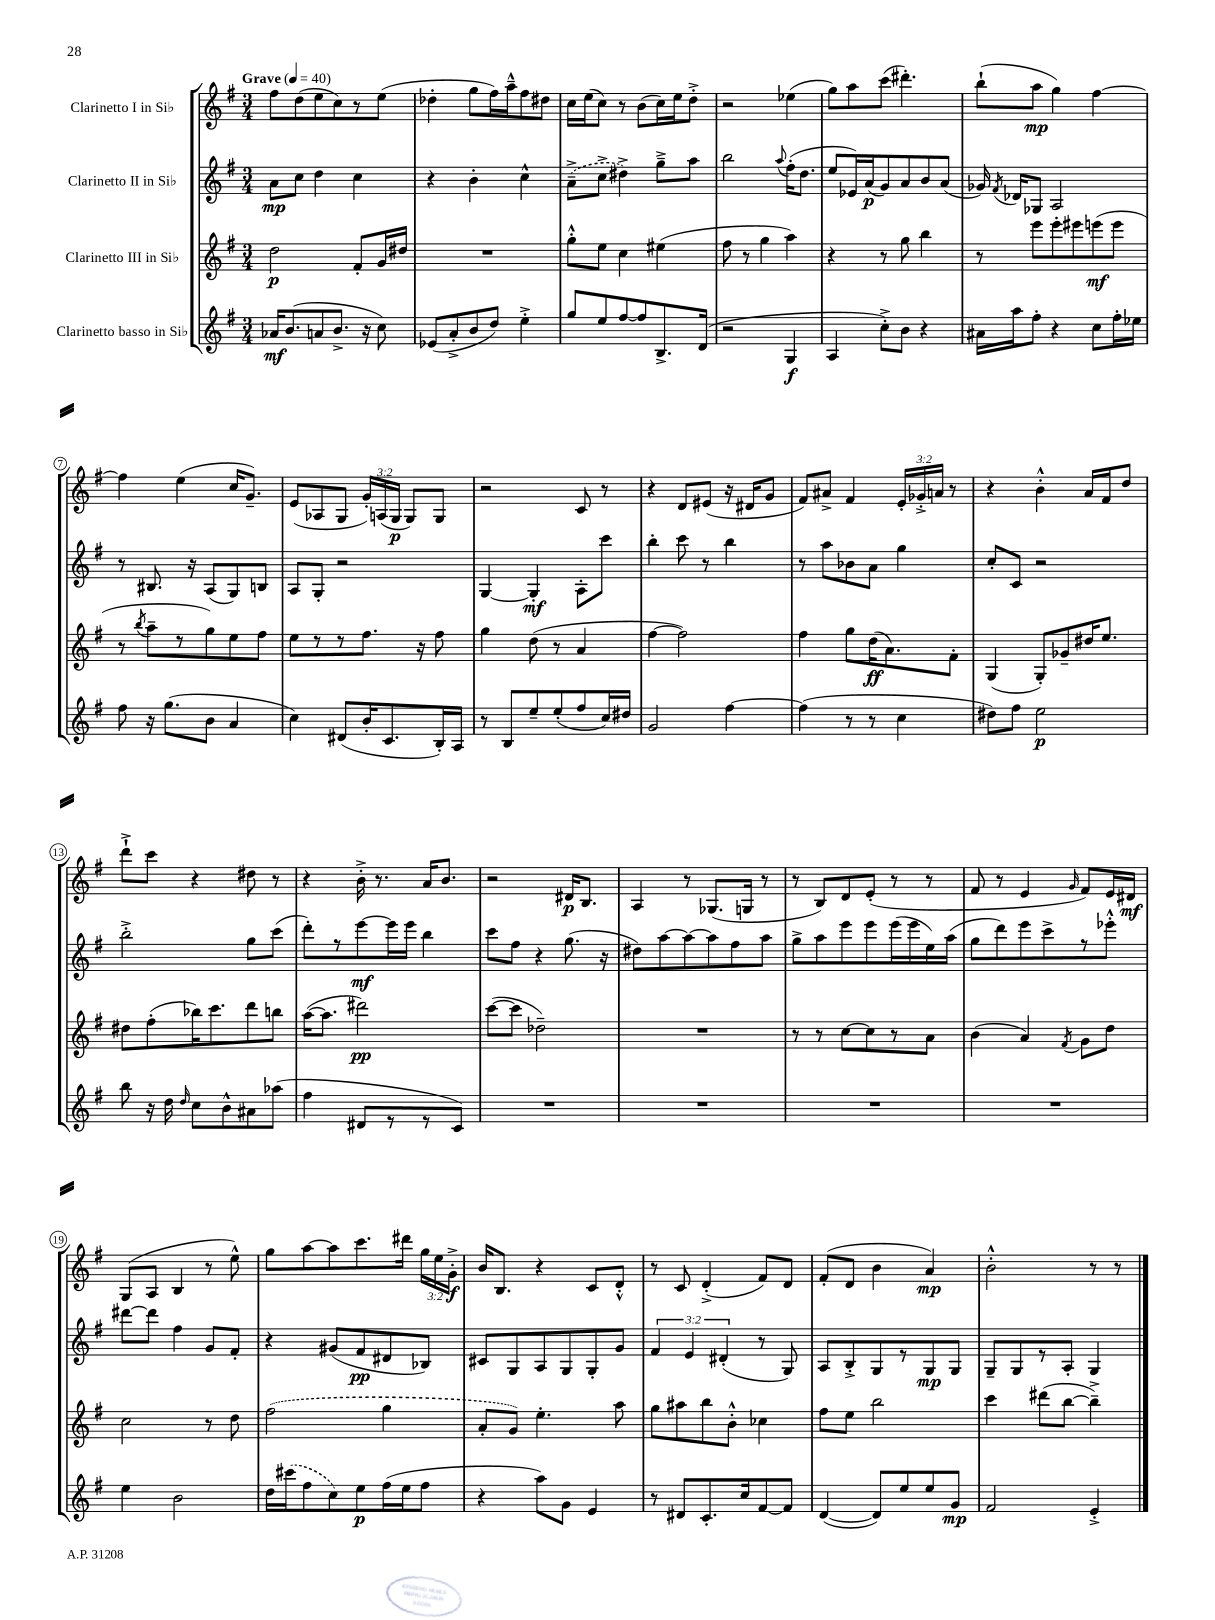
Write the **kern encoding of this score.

**kern	**kern	**kern	**kern
*staff4	*staff3	*staff2	*staff1
*clefG2	*clefG2	*clefG2	*clefG2
*k[f#]	*k[f#]	*k[f#]	*k[f#]
*M3/4	*M3/4	*M3/4	*M3/4
*MM40	*MM40	*MM40	*MM40
16a-	2dd	8a	8ff#
(8.b	.	.	.
.	.	8cc	(8dd
8a	.	4dd	8ee
8.b^	.	.	8cc)
.	8f#'	4cc	8r
16r	.	.	.
8cc)	16g	.	(8ee
.	16dd#	.	.
=	=	=	=
(8e-	2.r	4r	4dd-'
8a'^	.	.	.
8b	.	4b'	8gg
8dd)	.	.	16ff#)
.	.	.	16aa~^^
4ee'^	.	4cc^^	8ff#
.	.	.	8dd#
=	=	=	=
8gg	8gg'^^	(8a~^	16cc
.	.	.	(16ee
8ee	8ee	8cc^	8cc)
[8ff#	4cc	4dd#^)	8r
8ff#]	.	.	(8b
8.B^	(4ee#	8gg~^	16cc)
.	.	.	16ee
.	.	8aa	8dd'^
(16d	.	.	.
=	=	=	=
2r	8ff#	2bb	2r
.	8r	.	.
.	4gg	.	.
.	.	8qqaa	.
4G	4aa)	(16ff#'	(4ee-
.	.	8.dd	.
=	=	=	=
4A	4r	8ee	8gg)
.	.	16e-)	8aa
.	.	(16a	.
8cc'^)	8r	8g)	(8ccc
8b	8gg	8a	4.ddd#')
4r	4bb	8b	.
.	.	(8a	.
=	=	=	=
16a#	8r	16g-)	(8bb`
.	.	8qf#	.
16aa	.	16d-	.
8ff#'	8eee	8G-	8aa
4r	8eee'	2A	4gg)
.	8eee#	.	.
8cc	(8eee	.	[4ff#
16ff#'	8eee	.	.
16ee-	.	.	.
=	=	=	=
8ff#	8r	8r	4ff#]
.	8qbb	.	.
16r	8aa~	8.B#	.
(8.gg	.	.	.
.	8r	.	(4ee
.	.	16r	.
8b	8gg)	(8A	.
4a	8ee	8G)	16cc
.	.	.	8.g~)
.	8ff#	8B	.
=	=	=	=
4cc)	8ee	8A	(8e
.	8r	8G'	8A-
(8d#	8r	2r	8G
16b'	8.ff#	.	24g')
.	.	.	(24A
8.c	.	.	.
.	.	.	24G
.	.	.	8G)
.	16r	.	.
16B')	8ff#	.	8G
16A	.	.	.
=	=	=	=
8r	4gg	[4G	2r
8B	.	.	.
8ee~	(8dd	4G']	.
(8ee'	8r	.	.
8ff#	4a	8A'	8c
16cc)	.	8ccc	8r
16dd#	.	.	.
=	=	=	=
2g	[4ff#	4bb'	4r
.	2ff#])	8ccc	8d
.	.	8r	(8e#
[4ff#	.	4bb	16r
.	.	.	16d#
.	.	.	8g
=	=	=	=
(4ff#]	4ff#	8r	8f#)
.	.	8aa	8a#^
8r	8gg	8b-	4f#
8r	(16dd	8a	.
.	8.a)	.	.
4cc	.	4gg	24e'
.	.	.	24g-'^
.	.	.	24a
.	8f#'	.	8r
=	=	=	=
8dd#)	(4G	8cc'	4r
8ff#	.	8c	.
2ee	8G')	2r	4b'^^
.	8g-~	.	.
.	16dd#	.	16a
.	8.ee	.	16f#
.	.	.	8dd
=	=	=	=
8bb	8dd#	2bb'^	8ddd`^
16r	(8ff#'	.	8ccc
16dd	.	.	.
16qqdd	.	.	.
8cc	16bb-)	.	4r
.	8.ccc	.	.
8b^^	.	.	.
8a#	8ddd	8gg	8dd#
(8aa-	8bb	(8ccc	8r
=	=	=	=
4ff#	([16aa	8ddd')	4r
.	8.aa]	.	.
.	.	8r	.
8d#	2ddd#)	[8eee	16b'^
.	.	.	8.r
8r	.	16eee]	.
.	.	16eee	.
8r	.	4bb	16a
.	.	.	8.b
8c)	.	.	.
=	=	=	=
2.r	([8ccc	8ccc	2r
.	8ccc]	8ff#	.
.	2dd-~)	4r	.
.	.	(8.gg	16d#
.	.	.	8.B
.	.	16r	.
=	=	=	=
2.r	2.r	8dd#)	4A
.	.	[8aa	.
.	.	8aa_	8r
.	.	8aa]	(8.G-
.	.	8ff#	.
.	.	.	16G
.	.	8aa	8r
=	=	=	=
2.r	8r	8gg^	8r
.	8r	8aa	8B)
.	[8cc	8eee	8d
.	8cc]	8eee	(8e'
.	8r	(16eee	8r
.	.	16eee	.
.	8a	16ee)	8r
.	.	(16aa	.
=	=	=	=
2.r	(4b	8gg	8f#
.	.	8ddd)	8r
.	4a)	8eee	4e
.	.	8ccc^	.
.	8qf#	.	16qqg
.	8g	8r	8f#)
.	8dd	8eee-'^^	16e
.	.	.	16d#
=	=	=	=
4ee	2cc	[8ddd#	(8G
.	.	8ddd#]	8A
2b	.	4ff#	4B
.	8r	8g	8r
.	8dd	8f#'	8ee^^)
=	=	=	=
16dd	(2ff#	4r	8gg
(16ccc#	.	.	.
8ff#	.	.	[8aa
8cc)	.	(8g#	8aa]
8ee	.	8f#	8.ccc
(16ff#	4gg	8d#	.
16ee	.	.	16ddd#
8ff#	.	8B-)	24gg
.	.	.	24ee
.	.	.	24g'^
=	=	=	=
4r	8a'	8c#	16b
.	.	.	8.B
.	8g)	8G	.
8aa)	4.ee'	8A	4r
8g	.	8G	.
4e	.	8G'	8c
.	8aa	8g	8d'^^
=	=	=	=
8r	8gg	6f#	8r
8d#	8aa#	.	8c
.	.	6e	.
8.c'	8bb	.	(4d'^
.	.	(6d#'	.
.	8b'^^	.	.
16cc	.	.	.
[8f#	4cc-	8r	8f#)
8f#]	.	8G)	8d
=	=	=	=
([4d	8ff#	8A	(8f#'
.	8ee	8B'^	8d
8d])	2bb	8G	4b
8ee	.	8r	.
8ee	.	8G	4a)
8g	.	8G	.
=	=	=	=
2f#	4ccc	8G~	2b'^^
.	.	8G	.
.	(8ddd#	8r	.
.	[8bb	8A'	.
4e'^	4bb~^])	4G	8r
.	.	.	8r
==	==	==	==
*-	*-	*-	*-
